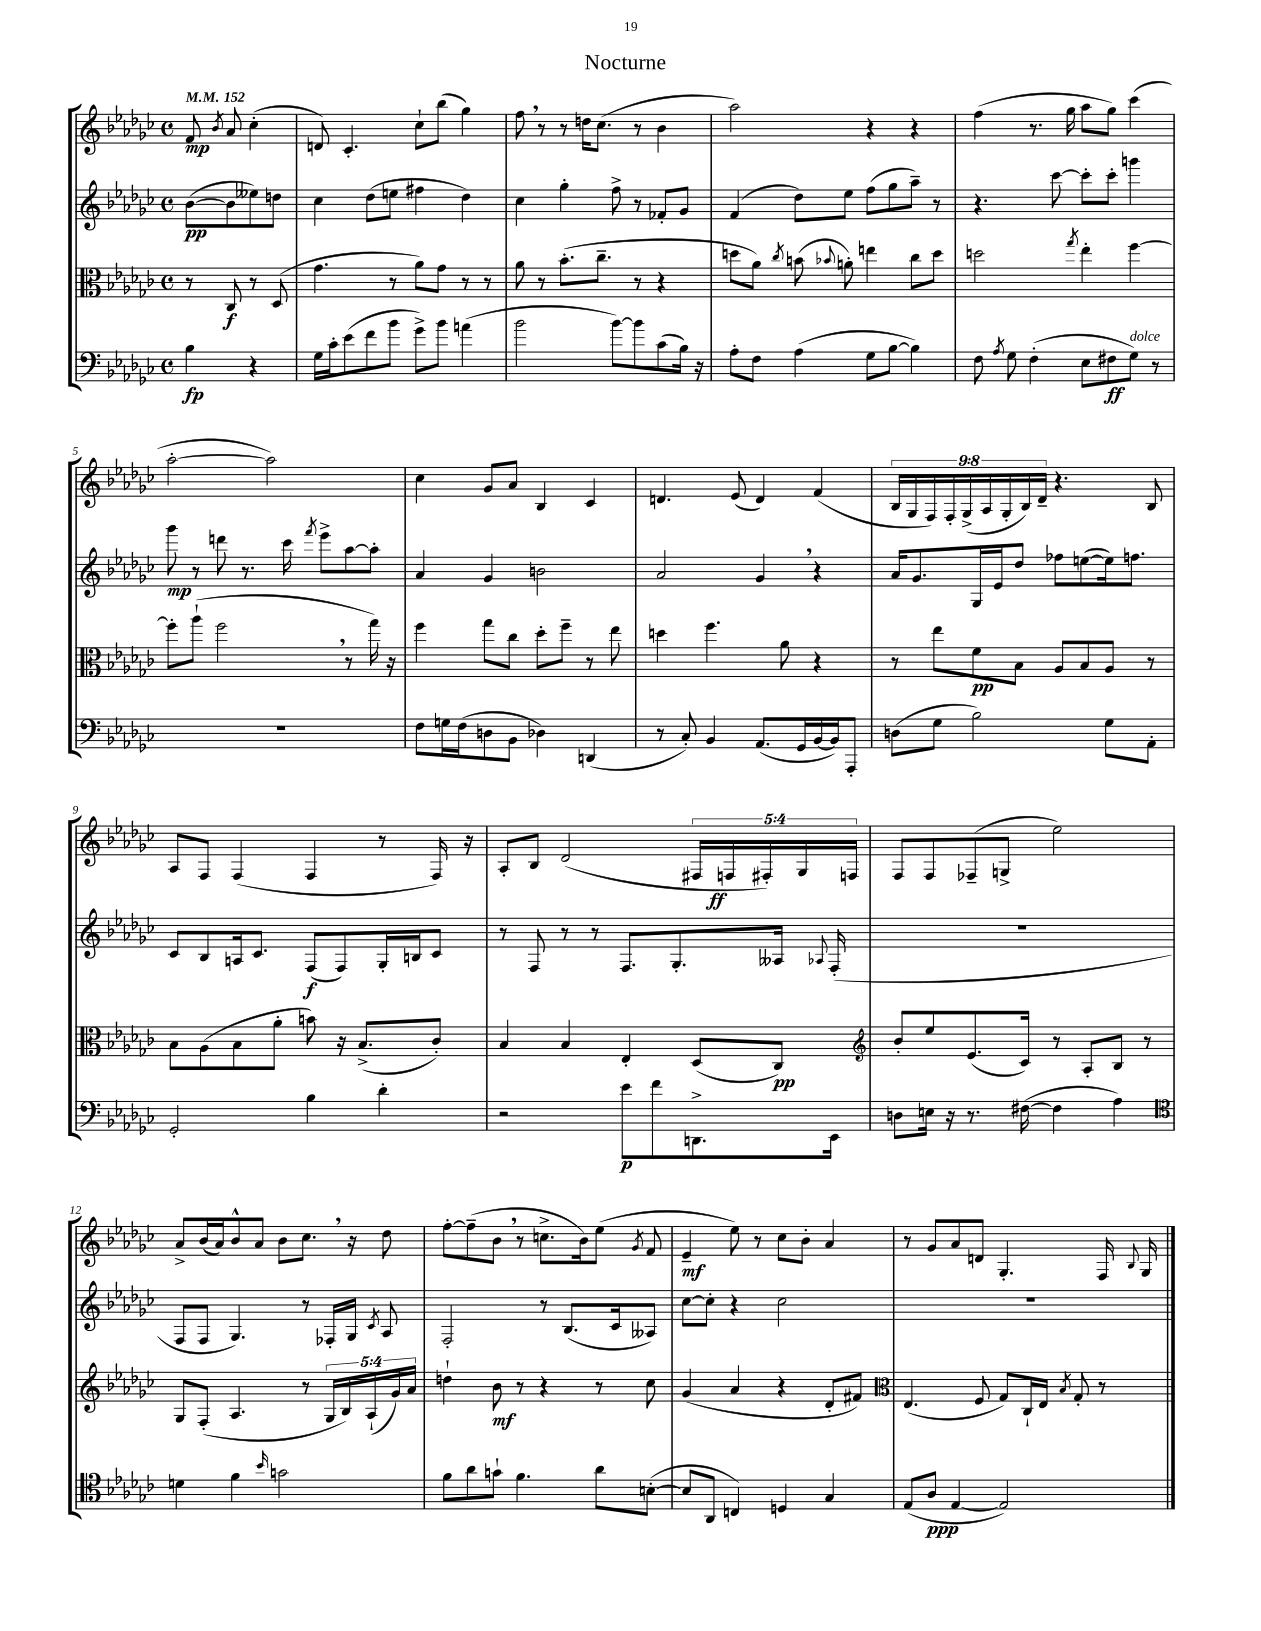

**kern	**dynam	**kern	**dynam	**kern	**dynam	**kern	**dynam
*part4	*part4	*part3	*part3	*part2	*part2	*part1	*part1
*staff4	*staff4	*staff3	*staff3	*staff2	*staff2	*staff1	*staff1
*clefF4	*	*clefC3	*	*clefG2	*	*clefG2	*
*k[b-e-a-d-g-c-]	*	*k[b-e-a-d-g-c-]	*	*k[b-e-a-d-g-c-]	*	*k[b-e-a-d-g-c-]	*
*M4/4	*	*M4/4	*	*M4/4	*	*M4/4	*
*met(c)	*	*met(c)	*	*met(c)	*	*met(c)	*
*MM152	*	*MM152	*	*MM152	*	*MM152	*
=	=	=	=	=	=	=	=
4B-\	fp	8r	.	([8b-\L	pp	8f/	mp
.	.	.	.	.	.	8qb-/	.
.	.	8C-/	f	8b-\]	.	8a-/	.
4r	.	8r	.	8ee--X\)	.	(4cc-'\	.
.	.	(8D-/	.	8ddn\J	.	.	.
=1	=1	=1	=1	=1	=1	=1	=1
16G-\LL	.	4.g-\	.	4cc-\	.	8dn/)	.
16c-'\J	.	.	.	.	.	.	.
(8e-\	.	.	.	.	.	4.c-'/	.
8f\	.	.	.	(8dd-\L	.	.	.
8b-\J	.	8r	.	8een\J	.	.	.
8g-^\L)	.	8a-\L)	.	4ff#X\	.	8cc-`\L	.
8b-\J	.	8g-\J	.	.	.	(8bb-\J	.
(4an\	.	8r	.	4dd-\)	.	4gg-\)	.
.	.	8r	.	.	.	.	.
=2	=2	=2	=2	=2	=2	=2	=2
2b-\	.	8a-\	.	4cc-\	.	8ff,\	.
.	.	8r	.	.	.	8r	.
.	.	(8.b-'\L	.	4gg-'\	.	8r	.
.	.	.	.	.	.	16ddn\KL	.
.	.	8.cc-~\J	.	.	.	(8.cc-\J	.
[8b-\L)	.	.	.	8ff^\	.	.	.
8b-\]	.	8r	.	8r	.	8r	.
(8c-\	.	4r	.	8f-X'/L	.	4b-\	.
16B-\Jk)	.	.	.	8g-/J	.	.	.
16r	.	.	.	.	.	.	.
=3	=3	=3	=3	=3	=3	=3	=3
8A-'\L	.	8ddn\L	.	(4f/	.	2aa-\)	.
8F\J	.	8a-\J)	.	.	.	.	.
.	.	8qcc-/	.	.	.	.	.
(4A-\	.	(8bn\	.	8dd-\L)	.	.	.
.	.	8qqb-X/	.	.	.	.	.
.	.	8an'\)	.	8ee-\J	.	.	.
8G-\L	.	4een\	.	(8ff\L	.	4r	.
[8B-\J	.	.	.	8gg-\	.	.	.
4B-\])	.	8cc-\L	.	8aa-~\J)	.	4r	.
.	.	8dd\J	.	8r	.	.	.
=4	=4	=4	=4	=4	=4	=4	=4
8F\	.	2ddn\	.	4.r	.	(4ff\	.
8qA-/	.	.	.	.	.	.	.
8G-\	.	.	.	.	.	.	.
(4F'\	.	.	.	.	.	8.r	.
.	.	.	.	[8ccc-\	.	.	.
.	.	.	.	.	.	16gg-\	.
.	.	8qgg-/	.	.	.	.	.
8E-\L	.	4ee-'\	.	8ccc-'\L]	.	8aa-\L	.
8F#X\	ff	.	.	8ccc-'\J	.	8gg-\J)	.
!LO:TX:a:i:t=dolce	!	!	!	!	!	!	!
8G-\J)	.	[4ff\	.	4gggn\	.	(4ccc-\	.
8r	.	.	.	.	.	.	.
!!LO:LB:g=z
=5	=5	=5	=5	=5	=5	=5	=5
1r	.	8ff'\L]	.	8ggg-\	mp	[2aa-'\	.
.	.	(8aa-`\J	.	8r	.	.	.
.	.	2ff,\	.	8dddn\	.	.	.
.	.	.	.	8.r	.	.	.
.	.	.	.	.	.	2aa-\])	.
.	.	.	.	16ccc-\	.	.	.
.	.	.	.	8qfff/	.	.	.
.	.	.	.	8eee-^\L	.	.	.
.	.	8r	.	[8aa-\	.	.	.
.	.	16gg-\)	.	8aa-'\J]	.	.	.
.	.	16r	.	.	.	.	.
=6	=6	=6	=6	=6	=6	=6	=6
8F\L	.	4ff\	.	4a-/	.	4cc-\	.
16Gn\L	.	.	.	.	.	.	.
(16F\J	.	.	.	.	.	.	.
8Dn\	.	8gg-\L	.	4g-/	.	8g-/L	.
8BB-\J	.	8cc-\J	.	.	.	8a-/J	.
4D-X\)	.	8dd-'\L	.	2bn\	.	4B-/	.
.	.	8ff~\J	.	.	.	.	.
(4DDn/	.	8r	.	.	.	4c-/	.
.	.	8ee-\	.	.	.	.	.
=7	=7	=7	=7	=7	=7	=7	=7
8r	.	4ddn\	.	2a-/	.	4.dn/	.
8C-'/)	.	.	.	.	.	.	.
4BB-/	.	4.ff\	.	.	.	.	.
.	.	.	.	.	.	(8e-/	.
(8.AA-/L	.	.	.	4g-,/	.	4d/)	.
.	.	8a-\	.	.	.	.	.
16GG-/L	.	.	.	.	.	.	.
[16BB-/	.	4r	.	4r	.	(4f/	.
16BB-/J])	.	.	.	.	.	.	.
8AAA-'/J	.	.	.	.	.	.	.
=8	=8	=8	=8	=8	=8	=8	=8
(8Dn\L	.	8r	.	16a-/KL	.	18B-/LL	.
.	.	.	.	.	.	18G-/	.
.	.	.	.	8.g-/	.	.	.
.	.	.	.	.	.	18F/)	.
8G-\J	.	8ee-\L	.	.	.	.	.
.	.	.	.	.	.	18F'/	.
.	.	.	.	.	.	(18G-^/	.
2B-\)	.	8f\	pp	16G-/L	.	.	.
.	.	.	.	.	.	18A-/	.
.	.	.	.	16e-/J	.	.	.
.	.	.	.	.	.	18G-'/	.
.	.	8B-\J	.	8dd-/J	.	.	.
.	.	.	.	.	.	18B-/)	.
.	.	.	.	.	.	18d-~/JJ	.
.	.	8A-/L	.	8ff-X\L	.	4.r	.
.	.	8B-/	.	([8een\	.	.	.
8G-\L	.	8A-/J	.	16ee\k])	.	.	.
.	.	.	.	8.ffn\J	.	.	.
8AA-'\J	.	8r	.	.	.	8B-/	.
!!LO:LB:g=z
=9	=9	=9	=9	=9	=9	=9	=9
2GG-'/	.	8B-\L	.	8c-/L	.	8A-/L	.
.	.	(8A-\	.	8B-/	.	8F/J	.
.	.	8B-\	.	16An/k	.	(4F/	.
.	.	.	.	8.c-/J	.	.	.
.	.	8a-'\J	.	.	.	.	.
4B-\	.	8bn\)	.	(8F/L	f	4F/	.
.	.	16r	.	8F/)	.	.	.
.	.	(8.B-^/L	.	.	.	.	.
4d-'\	.	.	.	16G-'/L	.	8r	.
.	.	.	.	16Bn/J	.	.	.
.	.	8c-'/J)	.	8c-/J	.	16F/)	.
.	.	.	.	.	.	16r	.
=10	=10	=10	=10	=10	=10	=10	=10
2r	.	4B-/	.	8r	.	8A-'/L	.
.	.	.	.	8F/	.	8B-/J	.
.	.	4B-/	.	8r	.	(2d-/	.
.	.	.	.	8r	.	.	.
8e-\L	p	4E-'/	.	8.F/L	.	.	.
8f\	.	.	.	.	.	.	.
.	.	.	.	8.G-'/	.	.	.
8.DDn^\	.	(8D-/L	.	.	.	20F#X/LL	.
.	.	.	.	.	.	20Fn/	ff
.	.	.	.	.	.	20F#X'/)	.
.	.	8C-/J)	pp	16A--X/Jk	.	.	.
.	.	.	.	.	.	20G-/	.
.	.	.	.	8qqA-X/	.	.	.
16EE-\Jk	.	.	.	(16F'/	.	.	.
.	.	.	.	.	.	20Fn/JJ	.
=11	=11	=11	=11	=11	=11	=11	=11
*	*	*clefG2	*	*	*	*	*
8Dn\L	.	8b-'/L	.	1r	.	8F/L	.
16En\Jk	.	8ee-/	.	.	.	8F/	.
16r	.	.	.	.	.	.	.
8.r	.	(8.e-/	.	.	.	(8F-X~/	.
.	.	.	.	.	.	8Gn^/J	.
([16F#X\	.	16c-/Jk)	.	.	.	.	.
4F#\]	.	8r	.	.	.	2ee-\)	.
.	.	8A-'/L	.	.	.	.	.
4A-\)	.	8B-/J	.	.	.	.	.
.	.	8r	.	.	.	.	.
!!LO:LB:g=z
=12	=12	=12	=12	=12	=12	=12	=12
*clefC4	*	*	*	*	*	*	*
4dn\	.	8G-/L	.	8F/L	.	8a-^/L	.
.	.	(8F'/J	.	8F/J	.	(16b-/L	.
.	.	.	.	.	.	16a-/J)	.
4f\	.	4.A-/	.	4.G-/)	.	8b-^^/	.
.	.	.	.	.	.	8a-/J	.
16qqb-/	.	.	.	.	.	.	.
2gn\	.	.	.	.	.	8b-\L	.
.	.	8r	.	8r	.	8.cc-,\J	.
.	.	20G-/LL	.	16F-X'/LL	.	.	.
.	.	20B-/)	.	.	.	.	.
.	.	.	.	16G-/JJ	.	16r	.
.	.	(20A-`/	.	.	.	.	.
.	.	.	.	8qc-/	.	.	.
.	.	.	.	8A-/	.	8dd-\	.
.	.	20g-/)	.	.	.	.	.
.	.	20a-/JJ	.	.	.	.	.
=13	=13	=13	=13	=13	=13	=13	=13
8f\L	.	4ddn`\	.	2F'/	.	[8ff'\L	.
8a-\	.	.	.	.	.	(8ff~\]	.
8gn`\J	.	8b-\	mf	.	.	8b-,\J	.
4.f\	.	8r	.	.	.	8r	.
.	.	4r	.	8r	.	8.ccn^\L	.
.	.	.	.	(8.B-/L	.	.	.
.	.	.	.	.	.	16b-\k)	.
8a-\L	.	8r	.	.	.	(8ee-\J	.
.	.	.	.	16c-/k	.	.	.
.	.	.	.	.	.	8qg-/	.
([8Bn'\J	.	8cc-\	.	8A--X/J)	.	8f/	.
=14	=14	=14	=14	=14	=14	=14	=14
8B/L]	.	(4g-/	.	[8cc-\L	.	4e-~/	mf
8AA-/J	.	.	.	8cc-'\J]	.	.	.
4Cn/)	.	4a-/	.	4r	.	8ee-\)	.
.	.	.	.	.	.	8r	.
4Dn/	.	4r	.	2cc-\	.	8cc-\L	.
.	.	.	.	.	.	8b-'\J	.
4G-/	.	8d-'/L	.	.	.	4a-/	.
.	.	8f#X/J)	.	.	.	.	.
=15	=15	=15	=15	=15	=15	=15	=15
*	*	*clefC3	*	*	*	*	*
(8E-/L	.	(4.E-/	.	1r	.	8r	.
8A-/J	ppp	.	.	.	.	8g-/L	.
[4E-/	.	.	.	.	.	8a-/	.
.	.	8F/	.	.	.	8dn/J	.
2E-/])	.	8G-/L)	.	.	.	4.G-'/	.
.	.	16C-`/L	.	.	.	.	.
.	.	16E-/JJ	.	.	.	.	.
.	.	8qB-/	.	.	.	.	.
.	.	8G-'/	.	.	.	.	.
.	.	8r	.	.	.	16F/	.
.	.	.	.	.	.	8qqB-/	.
.	.	.	.	.	.	16G-/	.
==	==	==	==	==	==	==	==
*-	*-	*-	*-	*-	*-	*-	*-
